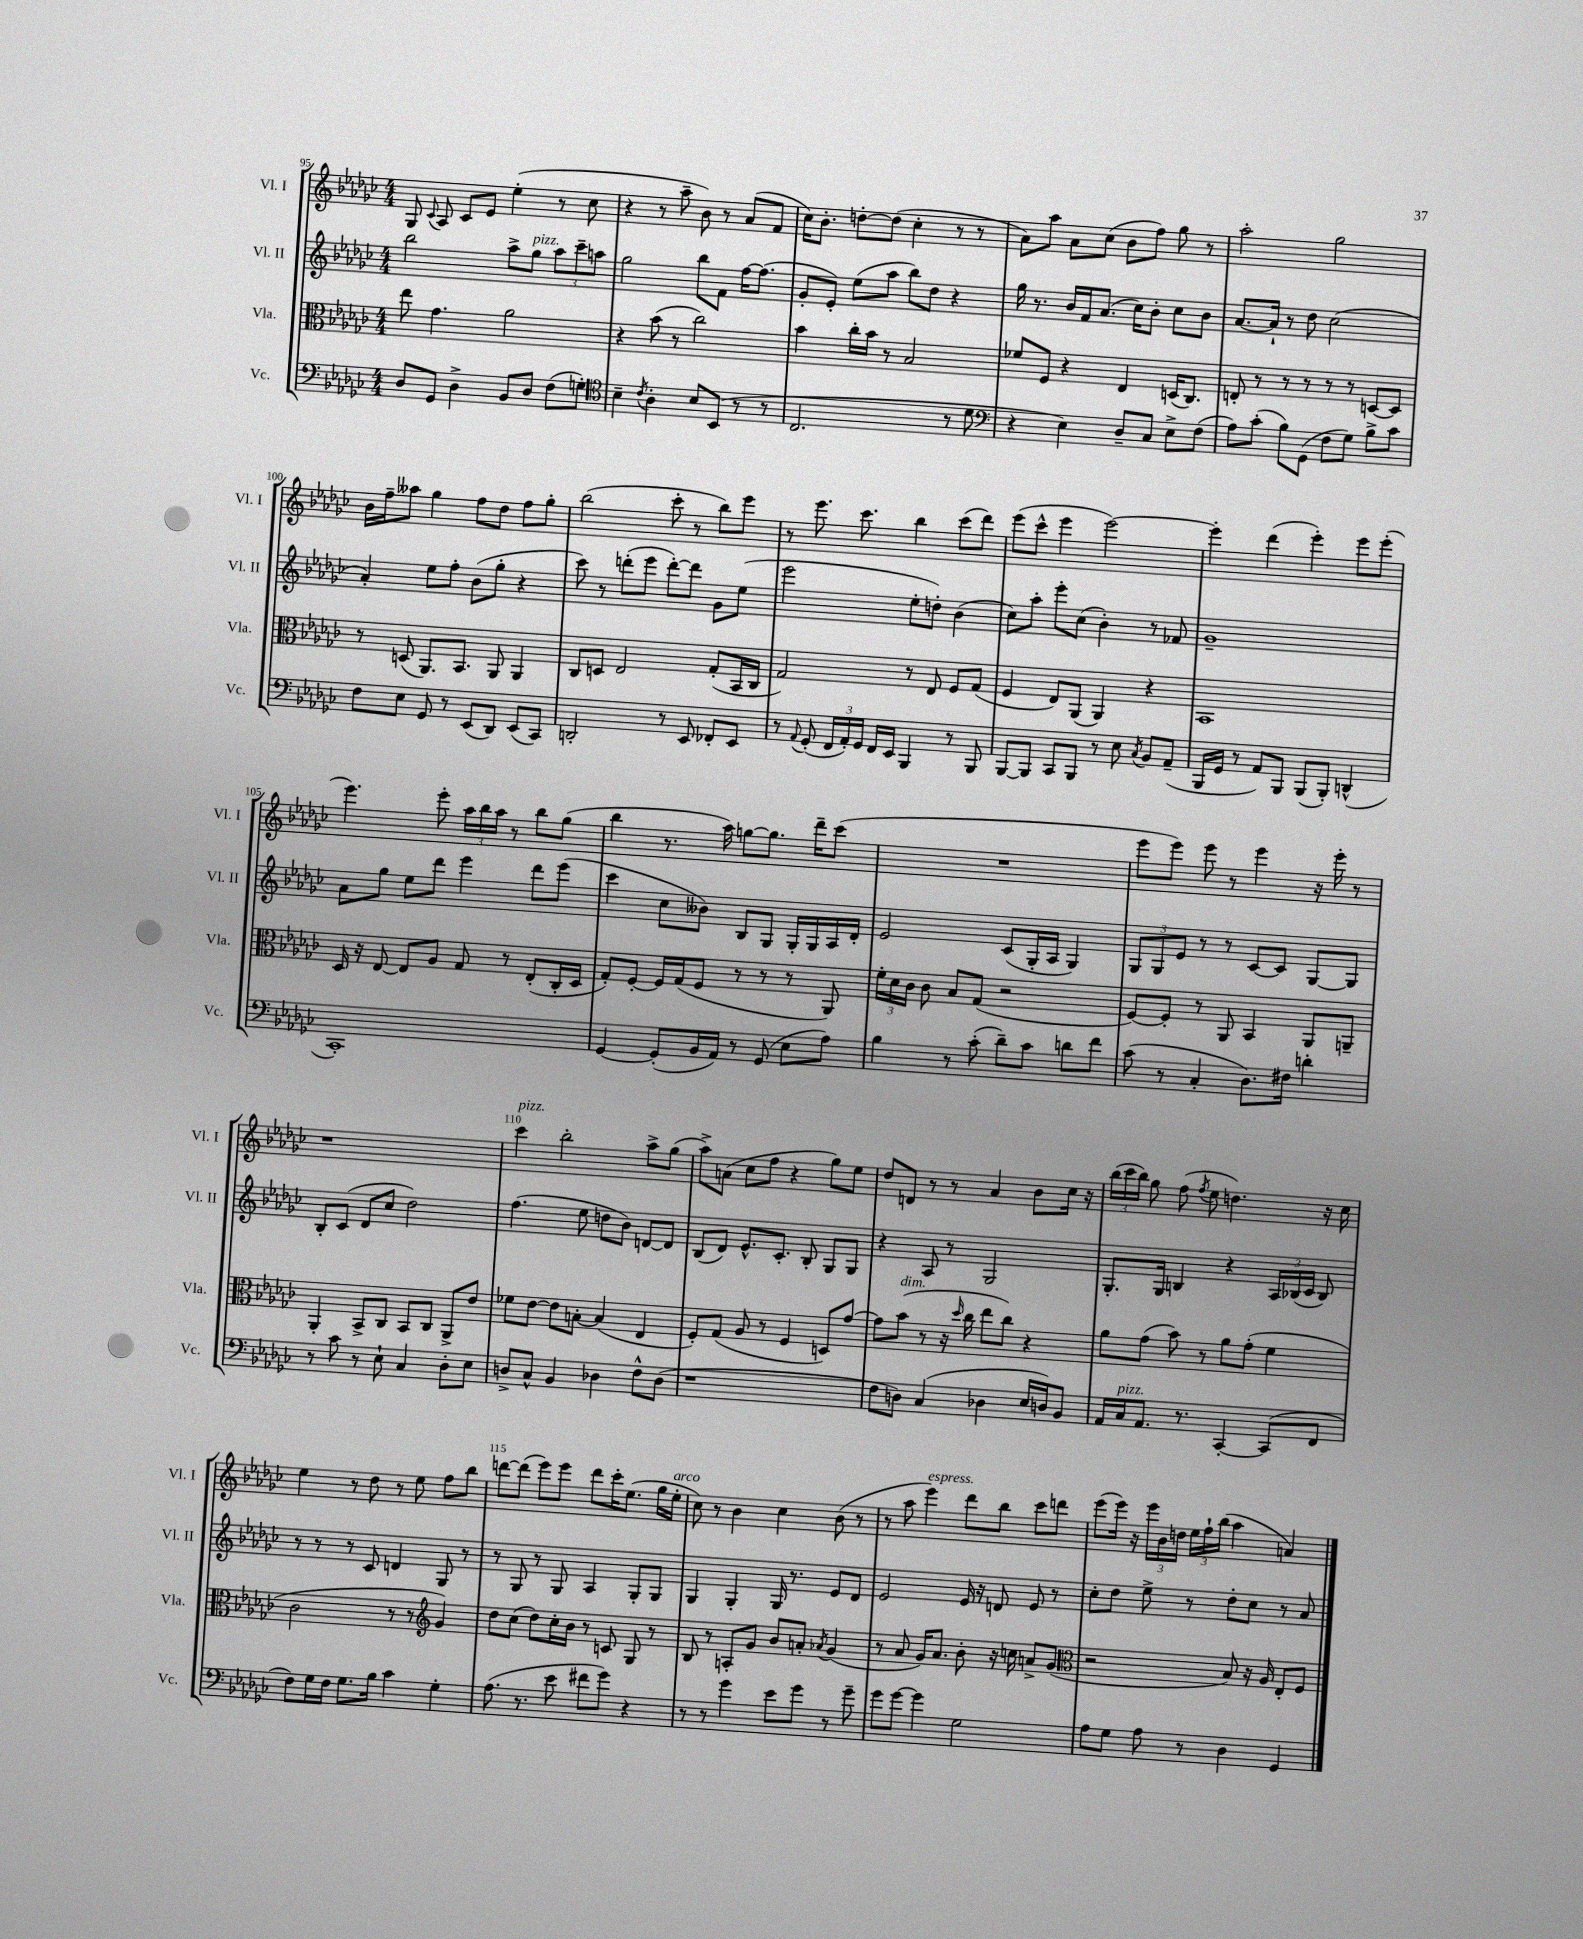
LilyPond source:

<<
\new StaffGroup <<
\new Staff = "s0" \with { instrumentName = "Vl. I" shortInstrumentName = "Vl. I" } {
    \clef treble \key ges \major \numericTimeSignature \time 4/4
    \autoBeamOff ges8 \appoggiatura { ces'8 } aes8 ces'8[ ees'8] ees''4-.( r8 ces''8 |
    r4 r8 aes''8-- bes'8) r8 aes'8[( f'8] |
    ces''16[) bes'8.]-. d''8[~-. d''8]( ces''4-. r8 r8 |
    aes'8[) aes''8] aes'8[ ces''8]( bes'8[ f''8]) ges''8 r8 |
    aes''2-. ges''2 |
    bes'16[ f''16-- aeses''8] ges''4 f''8[ des''8] f''8[ ges''8]-. |
    bes''2( ces'''8-. r8 bes''8[) ees'''8] |
    r8 ees'''8. ces'''8. bes''4 ces'''8[( des'''8]) |
    ees'''8[( ces'''8]-^ ees'''4 ees'''2~) |
    ees'''4-. des'''4( ees'''4-.) ees'''8[ ees'''8]-.( |
    ees'''4.) ees'''8-. \tuplet 3/2 { aes''16[ bes''16 aes''16] } r8 bes''8[ ges''8]( |
    bes''4 r8. aes''16) g''8[~ g''8.] des'''16[-- ces'''8]( |
    R1 |
    ees'''8[ ees'''8]) ees'''8 r8 ees'''4 r16 ees'''16-. r8 |
    r1 |
    ces'''4^\markup { \italic "pizz." } bes''2-. aes''8[-> ges''8]( |
    aes''8[->) a'8]( ces''8[ f''8] r4 ges''8[) ees''8] |
    des''8[ d'8] r8 r8 aes'4 bes'8[ ces''16] r16 |
    \tuplet 3/2 { bes''16[( ces'''16 bes''16]) } ges''8 f''8( \acciaccatura { f''8 } ees''8 d''4.) r16 ces''16 |
    ees''4 r8 des''8 r8 ees''8 f''8[ bes''8] |
    d'''8[~ d'''8]( ees'''8[) ees'''8] d'''8[ ces'''16-. ees''8.]( ges''16[ ees''16]-.^\markup { \italic "arco" } |
    ces''8) r8 bes'4 ces''4 bes'8( r8 |
    r8 aes''8 ees'''4^\markup { \italic "espress." }) des'''8[ bes''8] ces'''8[ d'''8] |
    ees'''8[( ees'''16]) r16 \tuplet 3/2 { ees'''16[ bes'16 d''16] } \tuplet 3/2 { ees''16[ f''16-! bes''16]( } aes''4 a'4) \bar "|." |
}
\new Staff = "s1" \with { instrumentName = "Vl. II" shortInstrumentName = "Vl. II" } {
    \clef treble \key ges \major \numericTimeSignature \time 4/4
    \autoBeamOff bes''2 aes''8[-> ges''8]^\markup { \italic "pizz." } \tuplet 3/2 { aes''8[ ces'''8-- a''8] } |
    ges''2 bes''8[ f'8] f''16[~ f''8.]( |
    ges'8[-. ees'8]-.) ees''8[( aes''8] bes''8[) des''8] r4 |
    ges''16 r8. bes'16[ f'16 aes'8.]( ces''16[) bes'8]-. ces''8[ bes'8] |
    aes'8.[~ aes'16]-! r8 des''8 ces''2( |
    aes'4-.) ees''8[ f''8]-. bes'8[( ges''8]-. r4 |
    ces'''8) r8 d'''8[-.( ees'''8] d'''8[~-.) d'''8] ges'8[ ees''8]( |
    ees'''2 ees''8[-. d''8]-.) bes'4( |
    ces''8[) aes''8]-. ees'''8[-. ces''8]( bes'4-.) r8 fes'8 |
    ges'1-- |
    aes'8[ ges''8] ees''8[ des'''8] ees'''4 des'''8[ ees'''8]( |
    ces'''4 ces''8[ beses'8]) bes8[ ges8] ges16[-. ges16 aes16 des'16]-. |
    ees'2 ces'8[( ges16-. aes16] ges4) |
    \tuplet 3/2 { ges8[ ges8 ees'8] } r8 r8 ces'8[~ ces'8] ges8[~ ges8] |
    bes8[-. ces'8]( des'8[ ces''8] des''2) |
    f''4.( ees''8 d''8[ bes'8]) d'8[~ d'8] |
    bes8[( des'8]) ees'8.[-^ ces'8.]-. bes8-. ges8[ ges8] |
    r4 aes8 r8 ges2 |
    ges8.[-. ges16] b4 r4 \tuplet 3/2 { aes16[ bes16( ces'16] } bes8) |
    r8 r8 r8 ces'8 d'4 ges8 r8 |
    r8 ges8 r8 ges8 aes4 ges8[-. ges8] |
    ges4 ges4-. ges16 r8. ees'8[ des'8] |
    ees'2 ees'16 r16 d'8 ees'8 r8 |
    ces''8[-. des''8] ees''8-> r8 des''8[-. ces''8] r8 aes'8 \bar "|." |
}
\new Staff = "s2" \with { instrumentName = "Vla." shortInstrumentName = "Vla." } {
    \clef alto \key ges \major \numericTimeSignature \time 4/4
    \autoBeamOff ees''8 ges'4. aes'2 |
    r4 bes'8( r8 ces''2) |
    bes'4 ces''16[-. bes'16] r8 bes2 |
    fes'8[ f8] r4 ees4 d16[( ces8.]) |
    e8-. r8 r8 r8 r8 r8 d8[~ d8] |
    r8 d8( aes,8.[) bes,8.] aes,8 aes,4 |
    ces8[ d8] ees2 ges8[-.( bes,16 ces16] |
    ges2) r8 ees8 f8[ ges8]( |
    f4 ees8[) aes,8]( aes,4) r4 |
    bes,1 |
    des16 r16 ees8~ ees8[ aes8] ges8 r8 ees8[-.( ces16-. des16] |
    ges8[-.) f8]~-. f16[ ges16( f8] r8 r8 r8 aes,8) |
    \tuplet 3/2 { f'16[-. des'16 ces'16] } ces'8 bes8[ ges8]( r2 |
    f8[~) f8]-. r8 aes,8 bes,4 aes,8[ a,8]-- |
    aes,4-. bes,8[-> ces8] bes,8[ ces8] aes,8[-> ees'8] |
    fes'8[ ees'8]~ ees'8[ b8]~-. b4( ees4 |
    f8[-.) ges8]( aes8 r8 f4 d8[) ges'8]~ |
    ges'8[ bes'8]^\markup { \italic "dim." }( r8 r16 \grace { des''16 } ces''16 ees''8[ ces''8]) r4 |
    aes'8[ ges'8]( bes'8) r8 aes'8[ ges'8]-.( f'4 |
    ces'2 r8 r8 \clef treble ges'4) |
    des''8[ ces''8]( des''8[) ces''16-. bes'16] r8 c'8 ges8 r8 |
    bes8 r8 a8[-. ges'8] bes'8[ a'8]-. \acciaccatura { aes'8 } ges'4( |
    r8 aes'8 ges'16[) aes'8.] bes'8-. r16 c''16 a'8[-> ges'8]( |
    \clef alto r2 bes8) r16 aes16 ees8[-. f8] \bar "|." |
}
\new Staff = "s3" \with { instrumentName = "Vc." shortInstrumentName = "Vc." } {
    \clef bass \key ges \major \numericTimeSignature \time 4/4
    \autoBeamOff des8[ ges,8] des4-> bes,8[ des8] f8[( g8]-.) |
    \clef tenor bes4-- \acciaccatura { ces'8 } aes4-. bes8[ bes,8]( r8 r8 |
    ces2. r8 des'8 |
    \clef bass r4 ees4) des8[-- ces8] ees8[-> f8]( |
    aes8[) ces'8]-.( bes8[) ges,8]( f8[ ges8]) bes8[-> ces'8] |
    f8[ ees8] ges,8 r8 ees,8[( des,8]) ees,8[( ces,8]) |
    d,2-. r8 ees,8 fes,8[-. ees,8] |
    r8 \appoggiatura { aes,8 } ges,8-.( \tuplet 3/2 { f,16[ aes,16-.) ges,16] } f,16[ ees,16] bes,,4 r8 bes,,8 |
    bes,,8[~ bes,,8] ces,8[ bes,,8] r8 ees8 \acciaccatura { ces8 } bes,8[ aes,8]--( |
    bes,,16[ ges,16] r8 aes,8[) bes,,8] bes,,8[( bes,,8]-.) d,4-^( |
    ces,1-.) |
    ges,4~ ges,8[-.( bes,16 aes,16]) r8 ges,8( ees8[ aes8]) |
    bes4 r8 ces'8-.( des'8[--) ces'8] d'8[ f'8] |
    ces'8( r8 ces4-. des8.[) fis16] d'4-. |
    r8 ces'8 r8 ees8-! ces4 des8[-. ees8] |
    d8[-> ces8]-^ bes,4 des4 f8[-^ des8]( |
    r1 |
    f8[ d8]) ces4( des4 ees16[ d16) bes,8] |
    aes,16[ ces16^\markup { \italic "pizz." } aes,8.] r8. ces,4~-. ces,8[( f,8] |
    f8[) ges16 f16] ges8.[ bes16] ces'4 ges4-. |
    aes8.( r8. ees'8 fis'8[ ges'8]) r4 |
    r8 r8 ges'4 ees'8[ ges'8] r8 ges'8-- |
    ges'8[ ges'8]~ ges'4 ges2 |
    aes8[ ges8] aes8 r8 des4 ges,4 \bar "|." |
}
>>
>>
\layout { \context { \Score currentBarNumber = #95 \override BarNumber.break-visibility = ##(#f #t #t) barNumberVisibility = #(every-nth-bar-number-visible 5) } }
